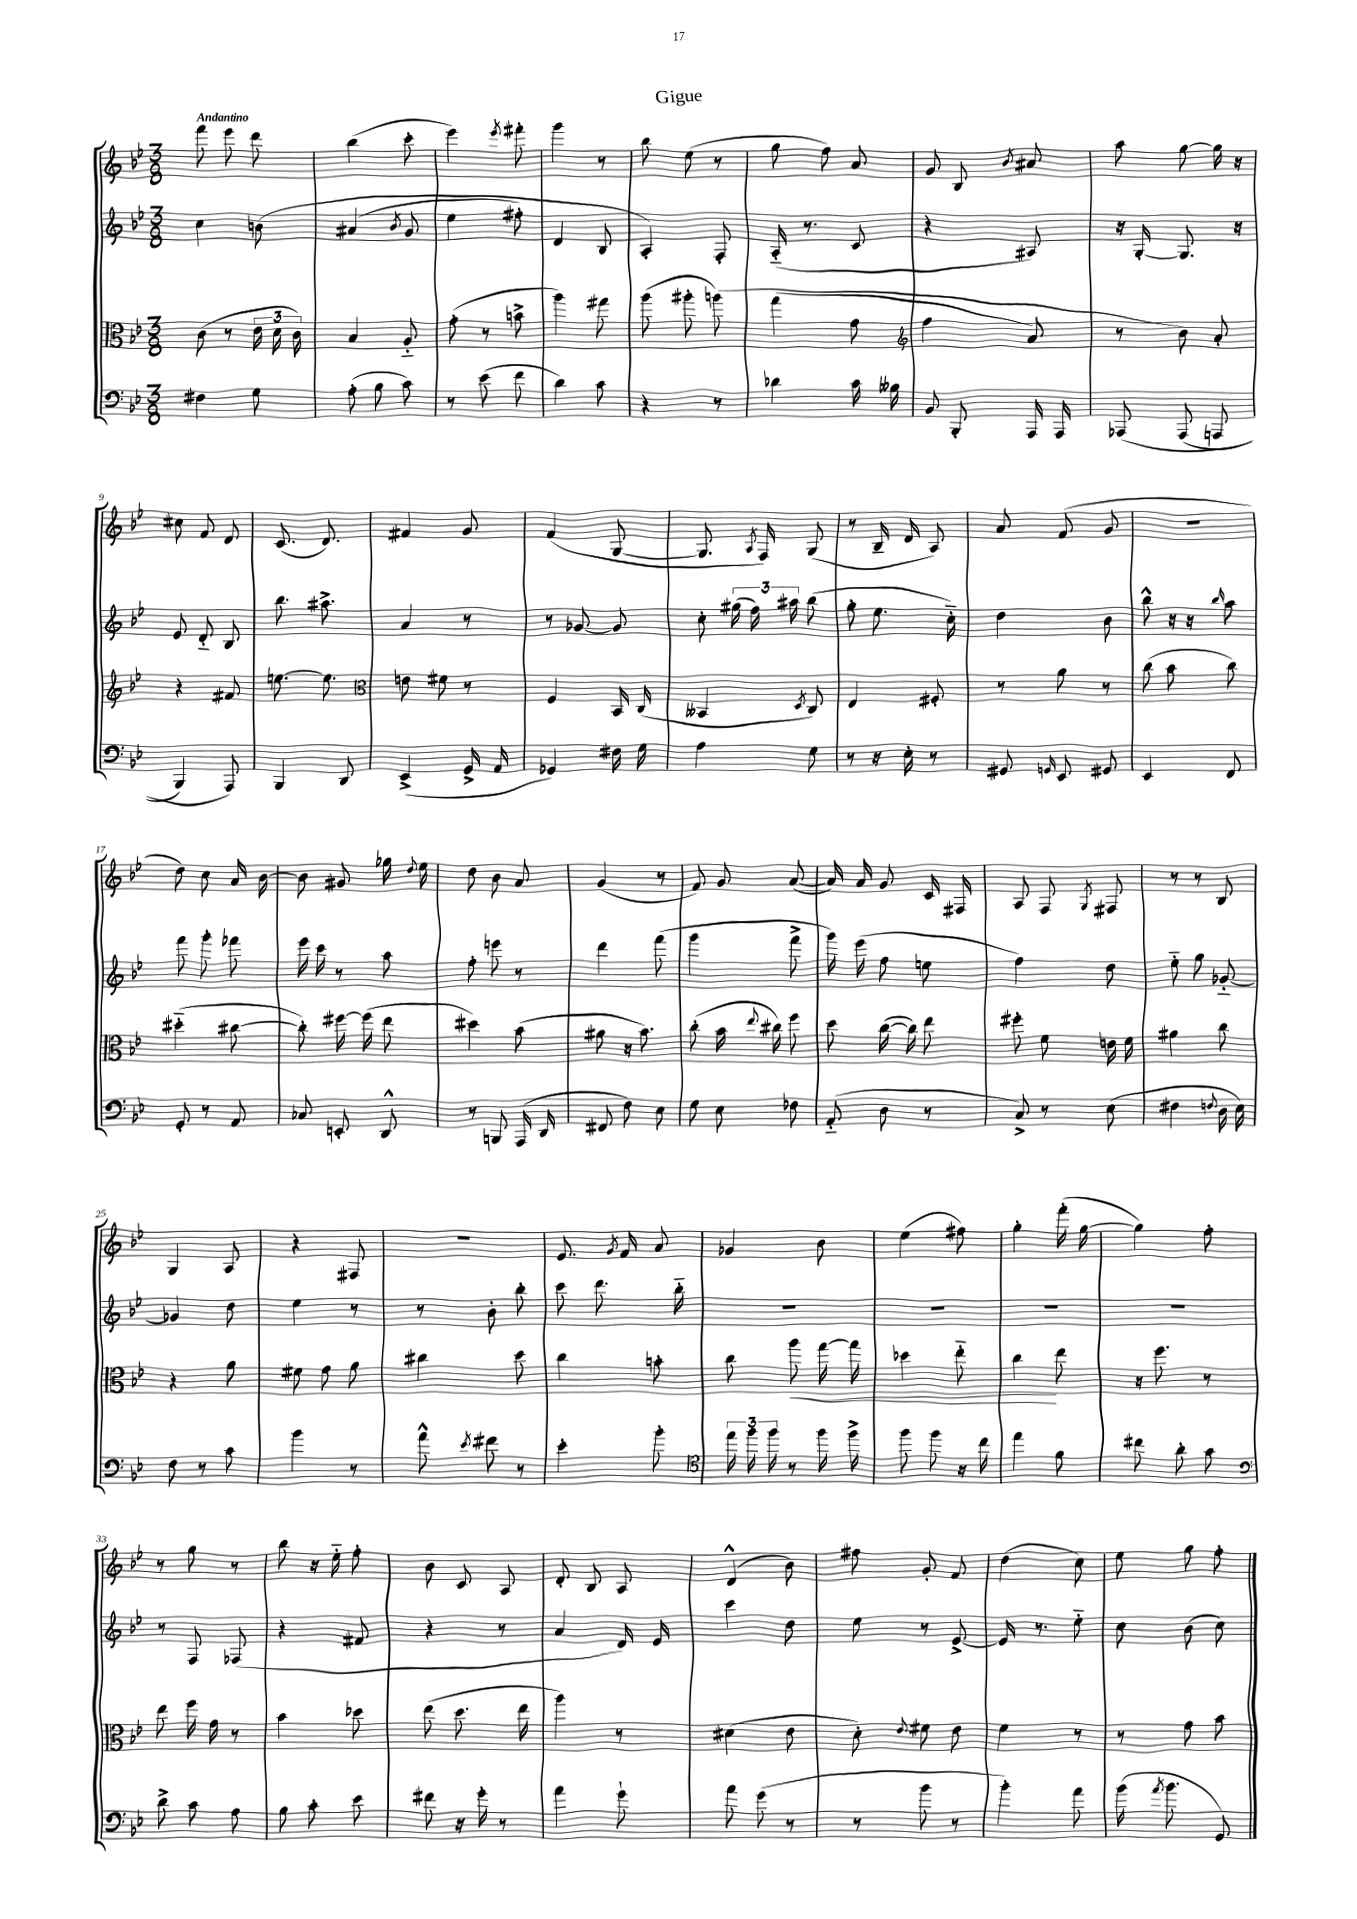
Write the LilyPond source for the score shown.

\header { title = "Gigue" }
<<
\new StaffGroup <<
\new Staff = "s0" {
    \clef treble \key bes \major \numericTimeSignature \time 3/8 \tempo "Andantino"
    \autoBeamOff f'''8 ees'''8 d'''8 |
    bes''4( c'''8-. |
    ees'''4) \acciaccatura { ees'''8 } fis'''8-. |
    g'''4 r8 |
    bes''8 ees''8( r8 |
    g''8 f''8) a'8 |
    g'8 bes8 \acciaccatura { bes'8 } ais'8 |
    a''8 g''8~ g''16 r16 |
    cis''8 f'8 d'8 |
    c'8.( d'8.) |
    fis'4 g'8 |
    f'4( g8~ |
    g8. \acciaccatura { a8 } f16) g8( |
    r8 bes16-- d'16 a8) |
    a'8 f'8( g'8 |
    R4. |
    d''8) c''8 a'16 bes'16~ |
    bes'8 gis'8 ges''16 \appoggiatura { d''8 } ees''16 |
    d''8 bes'8 a'8 |
    g'4( r8 |
    f'8) g'8 a'8~( |
    a'16) a'16 g'8 c'16 fis16 |
    a8 f8 \acciaccatura { g8 } fis8 |
    r8 r8 bes8 |
    g4 a8 |
    r4 fis8 |
    R4. |
    ees'8. \acciaccatura { g'8 } f'16 a'8 |
    ges'4 bes'8 |
    ees''4( fis''8) |
    g''4-. f'''16-.( g''16~ |
    g''4) f''8-. |
    r8 g''8 r8 |
    bes''8 r16 ees''16-_ f''8-. |
    bes'8 c'8 a8 |
    d'8-. bes8 a8 |
    d'4-^( bes'8) |
    fis''8 g'8-. f'8 |
    d''4( c''8) |
    ees''8 g''8 f''8-. \bar "|." |
}
\new Staff = "s1" {
    \clef treble \key bes \major \numericTimeSignature \time 3/8
    \autoBeamOff c''4 b'8\( |
    ais'4( \acciaccatura { bes'8 } g'8 |
    ees''4 fis''8-.) |
    d'4 bes8 |
    a4-.\) f8-. |
    a16-_( r8. c'8 |
    r4 ais8) |
    r16 g16~-. g8. r16 |
    ees'8 d'8-_ bes8 |
    bes''8. ais''8.-> |
    a'4 r8 |
    r8 ges'8~ ges'8 |
    c''8-. \tuplet 3/2 { gis''16( f''16) ais''16 } bes''8( |
    g''8-. ees''8. c''16-_) |
    d''4 bes'8 |
    bes''8-^ r16 r16 \grace { bes''16 } a''8 |
    f'''8 g'''8-. fes'''8 |
    ees'''16 c'''16 r8 a''8 |
    f''8-. e'''8 r8 |
    d'''4 f'''8( |
    g'''4 f'''8-> |
    g'''16) ees'''16( f''8 e''8 |
    f''4) d''8 |
    ees''8-_ g''8 ges'8~-_ |
    ges'4 d''8 |
    ees''4 r8 |
    r8 bes'8-. bes''8-. |
    c'''8 d'''8. bes''16-_ |
    R4. |
    R4. |
    R4. |
    R4. |
    r8 f8 fes8( |
    r4 fis'8 |
    r4 r8 |
    a'4 d'16) ees'16 |
    c'''4 d''8 |
    ees''8 r8 ees'8~-> |
    ees'16 r8. ees''8-_ |
    c''8 bes'8( c''8) \bar "|." |
}
\new Staff = "s2" {
    \clef alto \key bes \major \numericTimeSignature \time 3/8
    \autoBeamOff c'8( r8 \tuplet 3/2 { ees'16 d'16 c'16) } |
    bes4 a8-_ |
    g'8-.( r8 b'8-> |
    a''4) gis''8 |
    a''8( ais''8-. a''8)\( |
    g''4( g'8 |
    \clef treble f''4 a'8) |
    r8 bes'8\) a'8-. |
    r4 fis'8 |
    e''8.~ e''8. |
    \clef alto e'8 fis'8 r8 |
    f4 bes,16 c16( |
    beses,4 \acciaccatura { d8 } c8) |
    ees4 fis8-. |
    r8 a'8 r8 |
    c''8( bes'8 c''8) |
    dis''4-_( cis''8~ |
    cis''8-.) fis''16~ fis''16( ees''8 |
    dis''4) bes'8( |
    ais'8 r16 bes'8.) |
    c''8-.( bes'16 \appoggiatura { ees''8 } cis''16) f''8 |
    d''8 c''16~( c''16) ees''8 |
    fis''8-. f'8 e'16 f'16 |
    ais'4 c''8 |
    r4 a'8 |
    fis'8 g'8 a'8 |
    cis''4 d''8 |
    c''4 b'8-. |
    c''8 a''8\< g''16~ g''16 |
    des''4 ees''8-_ |
    c''4\! ees''8 |
    r16 f''8. r8 |
    ees''8 f''16 g'16 r8 |
    bes'4 des''8 |
    ees''8( d''8. ees''16 |
    a''4) r8 |
    dis'4( ees'8 |
    d'8-.) \appoggiatura { ees'8 } fis'8 ees'8 |
    f'4 r8 |
    r8 g'8 bes'8 \bar "|." |
}
\new Staff = "s3" {
    \clef bass \key bes \major \numericTimeSignature \time 3/8
    \autoBeamOff fis4 g8 |
    a8-.( bes8 c'8) |
    r8 ees'8( f'8 |
    d'4) c'8 |
    r4 r8 |
    des'4 c'16 beses16 |
    bes,8 bes,,8-. a,,16 a,,16 |
    aes,,8\( aes,,8( a,,8 |
    bes,,4) a,,8\) |
    bes,,4 d,8 |
    ees,4->( g,16-> a,16 |
    ges,4) fis16 g16 |
    a4 g8 |
    r8 r16 ees16-. r8 |
    gis,8 \grace { g,16 } ees,8 gis,8 |
    ees,4 f,8 |
    g,8-. r8 a,8 |
    ces8 e,8-. d,8-^ |
    r8 b,,8 a,,16( d,16 |
    fis,8 f8) ees8 |
    g8 ees8 fes8 |
    a,8-_( d8 r8 |
    c8->) r8 ees8( |
    fis4 \appoggiatura { f8 } d16 ees16) |
    f8 r8 c'8 |
    bes'4 r8 |
    a'8-^ \acciaccatura { ees'8 } fis'8 r8 |
    ees'4-. bes'8-. |
    \clef tenor \tuplet 3/2 { ees''16 f''16 f''16 } r8 f''16 f''16-> |
    f''8 f''8 r16 c''16 |
    ees''4 f'8 |
    cis''8 a'8-. g'8 |
    \clef bass d'8-> c'8 a8 |
    bes8 c'8-. ees'8 |
    fis'8 r16 g'16-. r8 |
    a'4 g'8-! |
    a'8 g'8( r8 |
    r8 bes'8 r8 |
    bes'4-.) a'8 |
    bes'16( \acciaccatura { a'8 } bes'8. g,8) \bar "|." |
}
>>
>>
